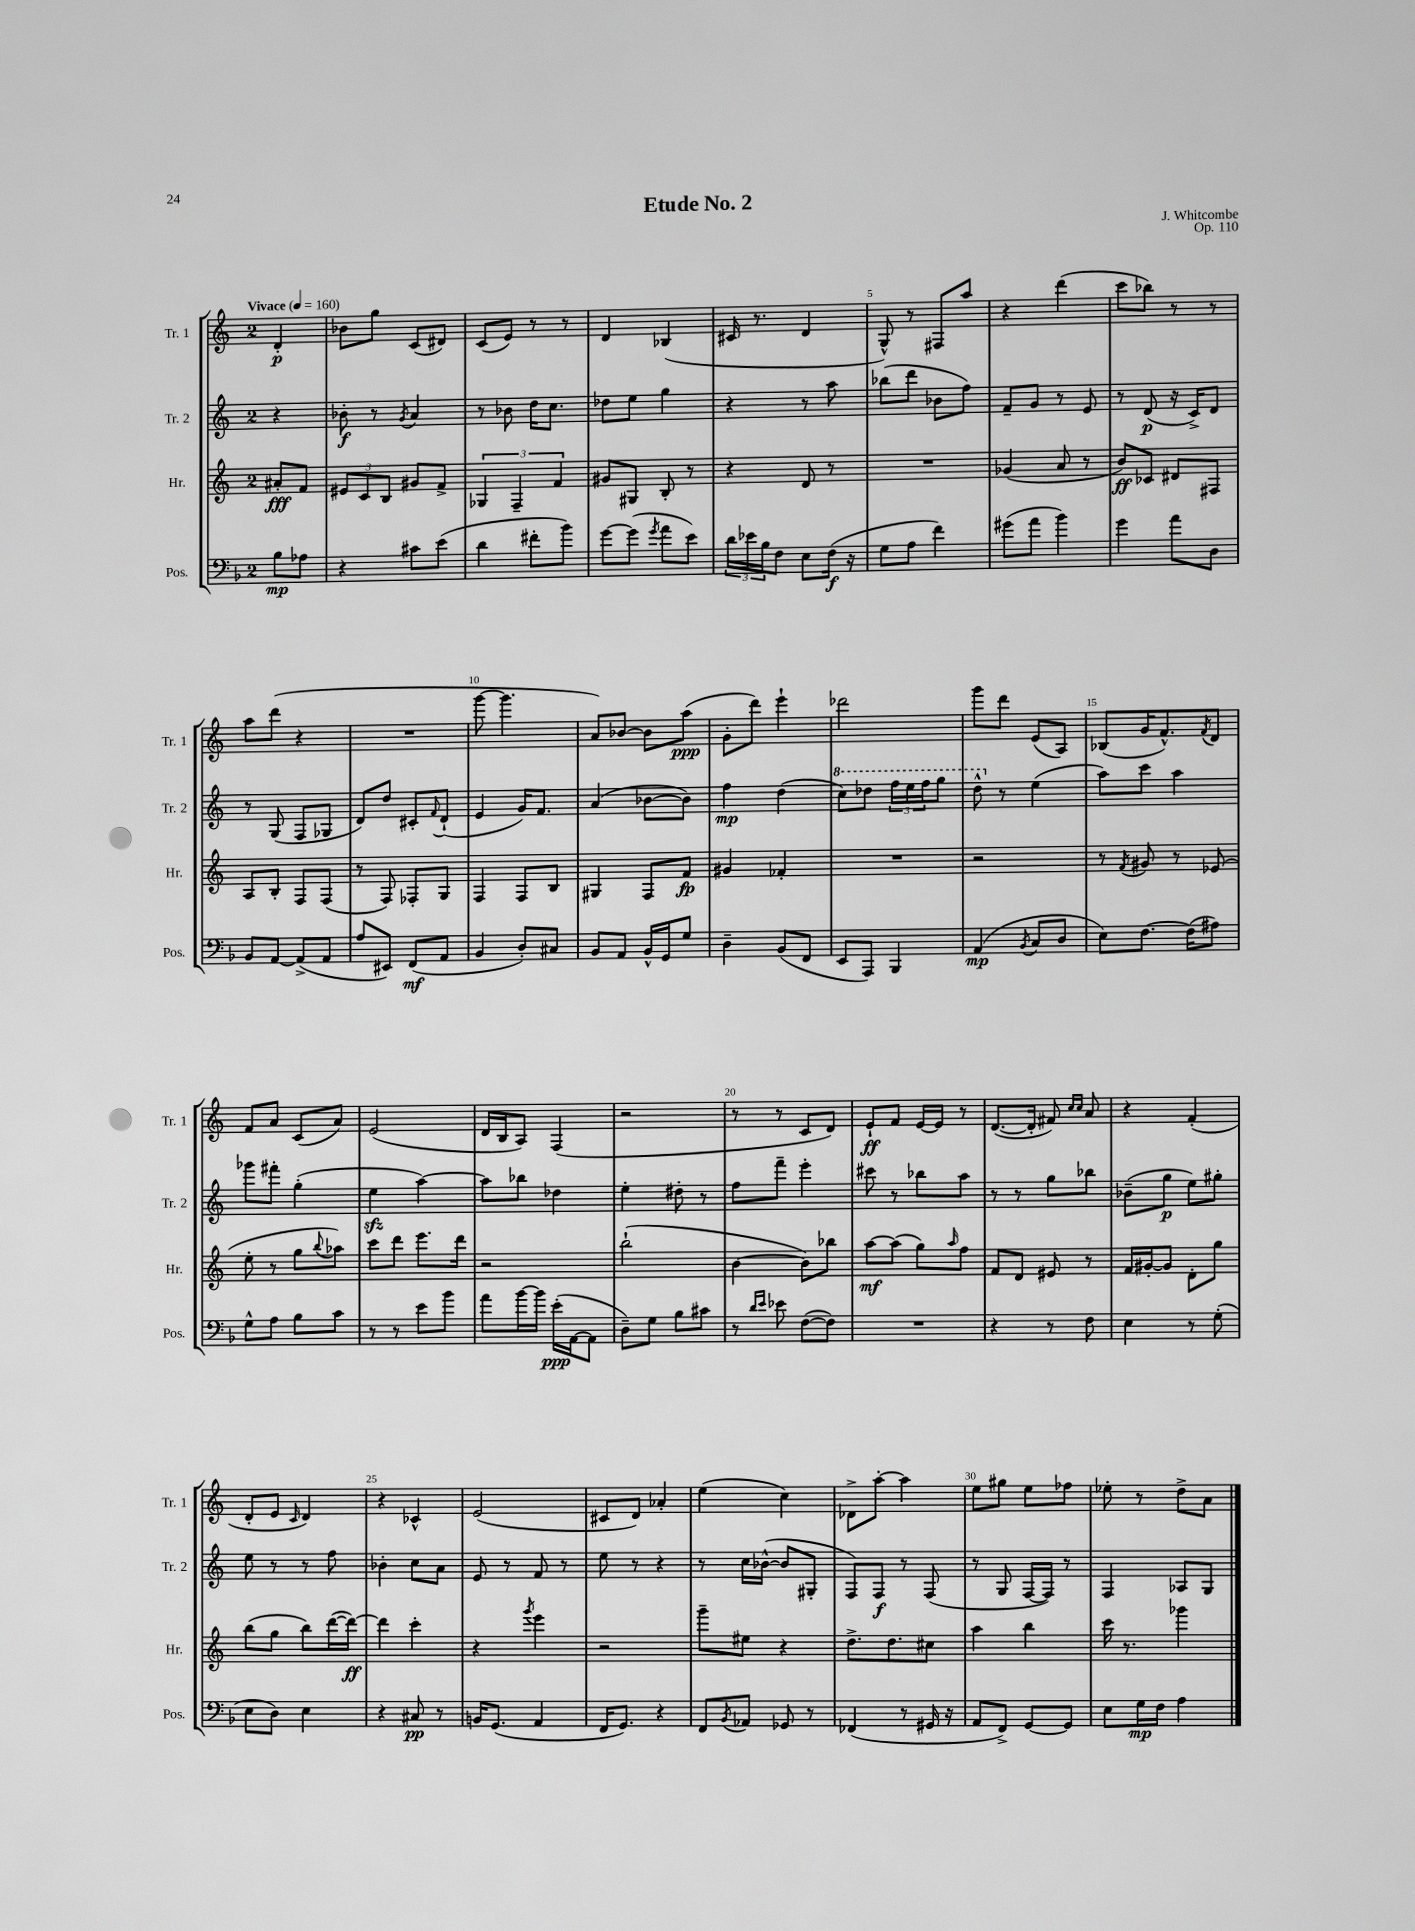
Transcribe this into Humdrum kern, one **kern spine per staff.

**kern	**kern	**kern	**kern
*staff4	*staff3	*staff2	*staff1
*clefF4	*clefG2	*clefG2	*clefG2
*k[b-]	*k[]	*k[]	*k[]
*M2/4	*M2/4	*M2/4	*M2/4
*MM160	*MM160	*MM160	*MM160
8B-\L	8a#'/L	4r	4d'/
8A-\J	8f/J	.	.
=	=	=	=
4r	12e#/L	8b-'\	8b-\L
.	12c/	.	.
.	.	8r	8gg\J
.	12B/J	.	.
.	.	8qg/	.
8c#\L	8g#/L	4a/	(8c/L
(8e\J	8f^/J	.	8d#/J)
=	=	=	=
4d\	6G-/	8r	(8c/L
.	.	8b-\	8e/J)
.	6F~/	.	.
8f#'\L	.	16dd\LK	8r
.	.	8.cc\J	.
.	6f/	.	.
8b-\J)	.	.	8r
=	=	=	=
[8g\L	8g#/L	8dd-\L	4d/
(8g\]J	8G#/J	8ee\J	.
8qg/	.	.	.
8a\L	8B'/	4gg\	(4B-/
8e\J)	8r	.	.
=	=	=	=
24d\LL	4r	4r	16c#/
24e-\	.	.	.
.	.	.	8.r
24B-\J	.	.	.
8F\J	.	.	.
8E\L	8d/	8r	4d/
(16F\Jk	8r	8aa\	.
16r	.	.	.
=	=	=	=
8G\L	2r	(8bb-\L	8G^^/)
8A\J	.	8ddd\J	8r
4f\)	.	8b-\L	8F#/L
.	.	8ff\J)	8aa/J
=	=	=	=
(8g#\L	(4g-/	8f~/L	4r
8a\J	.	8g/J	.
4b-\)	8a/	8r	(4ddd\
.	8r	8e/	.
=	=	=	=
4g\	8b/L)	8r	8ccc\L
.	8c-/J	(8d/	8bb-\J)
8a\L	8d#/L	16r	8r
.	.	16c^/LK)	.
8D\J	8F#/J	8d/J	8r
=	=	=	=
8BB-/L	8A/L	8r	8aa\L
[8AA/J	8B'/J	(8G/	(8ddd\J
(8AA^/]L	8F/L	8F/L	4r
8AA/J	(8F/J	8G-/J	.
=	=	=	=
8A/L	8r	8d/L)	2r
8EE#/J)	8F/)	8dd/J	.
(8FF/L	8F-'/L	8c#'/L	.
.	.	8qqf/	.
8AA/J	8G/J	(8d`/J	.
=	=	=	=
4BB-/	4F/	4e/	[8ggg\
.	.	.	4.ggg\]
8D'/L)	8F/L	16g/LK)	.
.	.	8.f/J	.
8C#/J	8B/J	.	.
=	=	=	=
8BB-/L	4G#/	(4a/	8a/L)
8AA/J	.	.	[8b-/J
16BB-^^/LL	8F/L	[8b-\L	8b-\]L
16GG/J	.	.	.
8G/J	8f/J	8b-\]J)	(8aa\J
=	=	=	=
4D~\	4g#/	4ff\	8g'\L
.	.	.	8ddd\J)
(8BB-/L	4f-'/	(4dd\	4eee`\
8FF/J	.	.	.
=	=	=	=
8EE/L	2r	8ccc\L)	2ddd-\
8AAA/J)	.	8ddd-\J	.
4BBB-/	.	24fff\LL	.
.	.	24eee\	.
.	.	24fff\J	.
.	.	8ggg\J	.
=	=	=	=
(4AA/	2r	8ddd^^\	8ggg\L
.	.	8r	8ddd\J
8qBB-/	.	.	.
8C/L	.	(4ee\	(8e/L
8D/J	.	.	8A/J)
=	=	=	=
8E\L)	8r	8aa\L)	(8B-/L
.	8qf/	.	.
[8.F\J	8g#/	8ccc\J	16g/K
.	.	.	8.f^^/)
.	8r	4aa\	.
(16F\]LK	.	.	.
.	.	.	8qf/
8A#\J)	(8e-/	.	8d/J
=	=	=	=
8G^^\L	8ee'\	8ggg-\L	8f/L
8A\J	8r	8fff#'\J	8a/J
8B-\L	8gg\L	(4gg'\	(8c/L
.	8qqbb/	.	.
8c\J	8aa-\J)	.	8a/J)
=	=	=	=
8r	8ccc\L	4ee\	(2e/
8r	8ddd\J	.	.
8e\L	8.eee\L	[4aa\)	.
8b-\J	.	.	.
.	16ddd\Jk	.	.
=	=	=	=
8a\L	2r	8aa\]L	16d/LL
.	.	.	16B/J
[16b-\L	.	8bb-\J	8A/J)
16b-\]JJ	.	.	.
(16e'\LL	.	4dd-\	(4F/
[16AA\J	.	.	.
8AA\]J	.	.	.
=	=	=	=
8D~\L)	(2bb`\	4ee'\	2r
8G\J	.	.	.
8B-\L	.	8dd#'\	.
8c#\J	.	8r	.
=	=	=	=
8r	[4b\	8ff\L	8r
16qqd/LL	.	.	.
16qqe/JJ	.	.	.
8e-\	.	8fff~\J	8r
([8F\L	8b\]L)	4eee'\	8c/L
8F\]J)	8bb-\J	.	8d/J)
=	=	=	=
2r	[8aa\L	8ccc#\	8e`/L
.	(8aa\]J	8r	8f/J
.	8gg\L)	8bb-\L	[16e/LL
.	.	.	16e/]JJ
.	16qqaa/	.	.
.	8ff\J	8aa\J	8r
=	=	=	=
4r	8f/L	8r	([8.d/L
.	8d/J	8r	.
.	.	.	16d'/]Jk
8r	8e#/	8gg\L	8f#/)
.	.	.	16qqcc/LL
.	.	.	16qqcc/JJ
8F\	8r	8bb-\J	8a/
=	=	=	=
4E\	16f/LL	(8b-~\L	4r
.	[16g#'/J	.	.
.	8g#/]J	8gg\J	.
8r	8d'\L	8ee\L)	(4f'/
(8G'\	8gg\J	8gg#'\J	.
=	=	=	=
8E\L	(8bb\L	8ee\	8d'/L
8D\J)	8gg\J	8r	8e/J
.	.	.	16qqc/
4E\	8bb\L)	8r	4d/)
.	([16ddd\L	8ff\	.
.	16ddd\_JJ)	.	.
=	=	=	=
4r	4ddd\]	4b-'\	4r
8C#/	4ccc'\	8cc\L	4c-^^/
8r	.	8a\J	.
=	=	=	=
16BB/LK	4r	8e/	(2e/
(8.GG/J	.	.	.
.	.	8r	.
.	8qggg/	.	.
4AA/	4eee\	8f/	.
.	.	8r	.
=	=	=	=
16FF/LK	2r	8ee\	8c#/L
8.GG/J)	.	.	.
.	.	8r	8d/J)
4r	.	4r	4a-'/
=	=	=	=
8FF/L	8ggg~\L	8r	(4ee\
8qBB-/	.	.	.
8AA-/J	8ee#\J	16cc\LL	.
.	.	([16b-^^\JJ	.
8GG-/	4r	8b-/]L	4cc\)
8r	.	8G#'/J	.
=	=	=	=
(4FF-/	8.dd^\L	8F/L)	8d-^\L
.	.	8F/J	[8aa'\J
.	8.dd\	.	.
8r	.	8r	4aa\]
16GG#/	8cc#\J	(8F/	.
16r	.	.	.
=	=	=	=
8AA/L	4aa\	8r	8ee\L
8FF^/J)	.	8G/	8gg#\J
[8GG/L	4bb\	[16F/LL	8ee\L
.	.	16F/]JJ)	.
8GG/]J	.	8r	8ff-\J
=	=	=	=
8E\L	16ccc\	4F/	8ee-'\
.	8.r	.	.
16G\L	.	.	8r
16F\JJ	.	.	.
4A\	4ggg-\	8A-/L	8dd^\L
.	.	8G/J	8a\J
==	==	==	==
*-	*-	*-	*-
